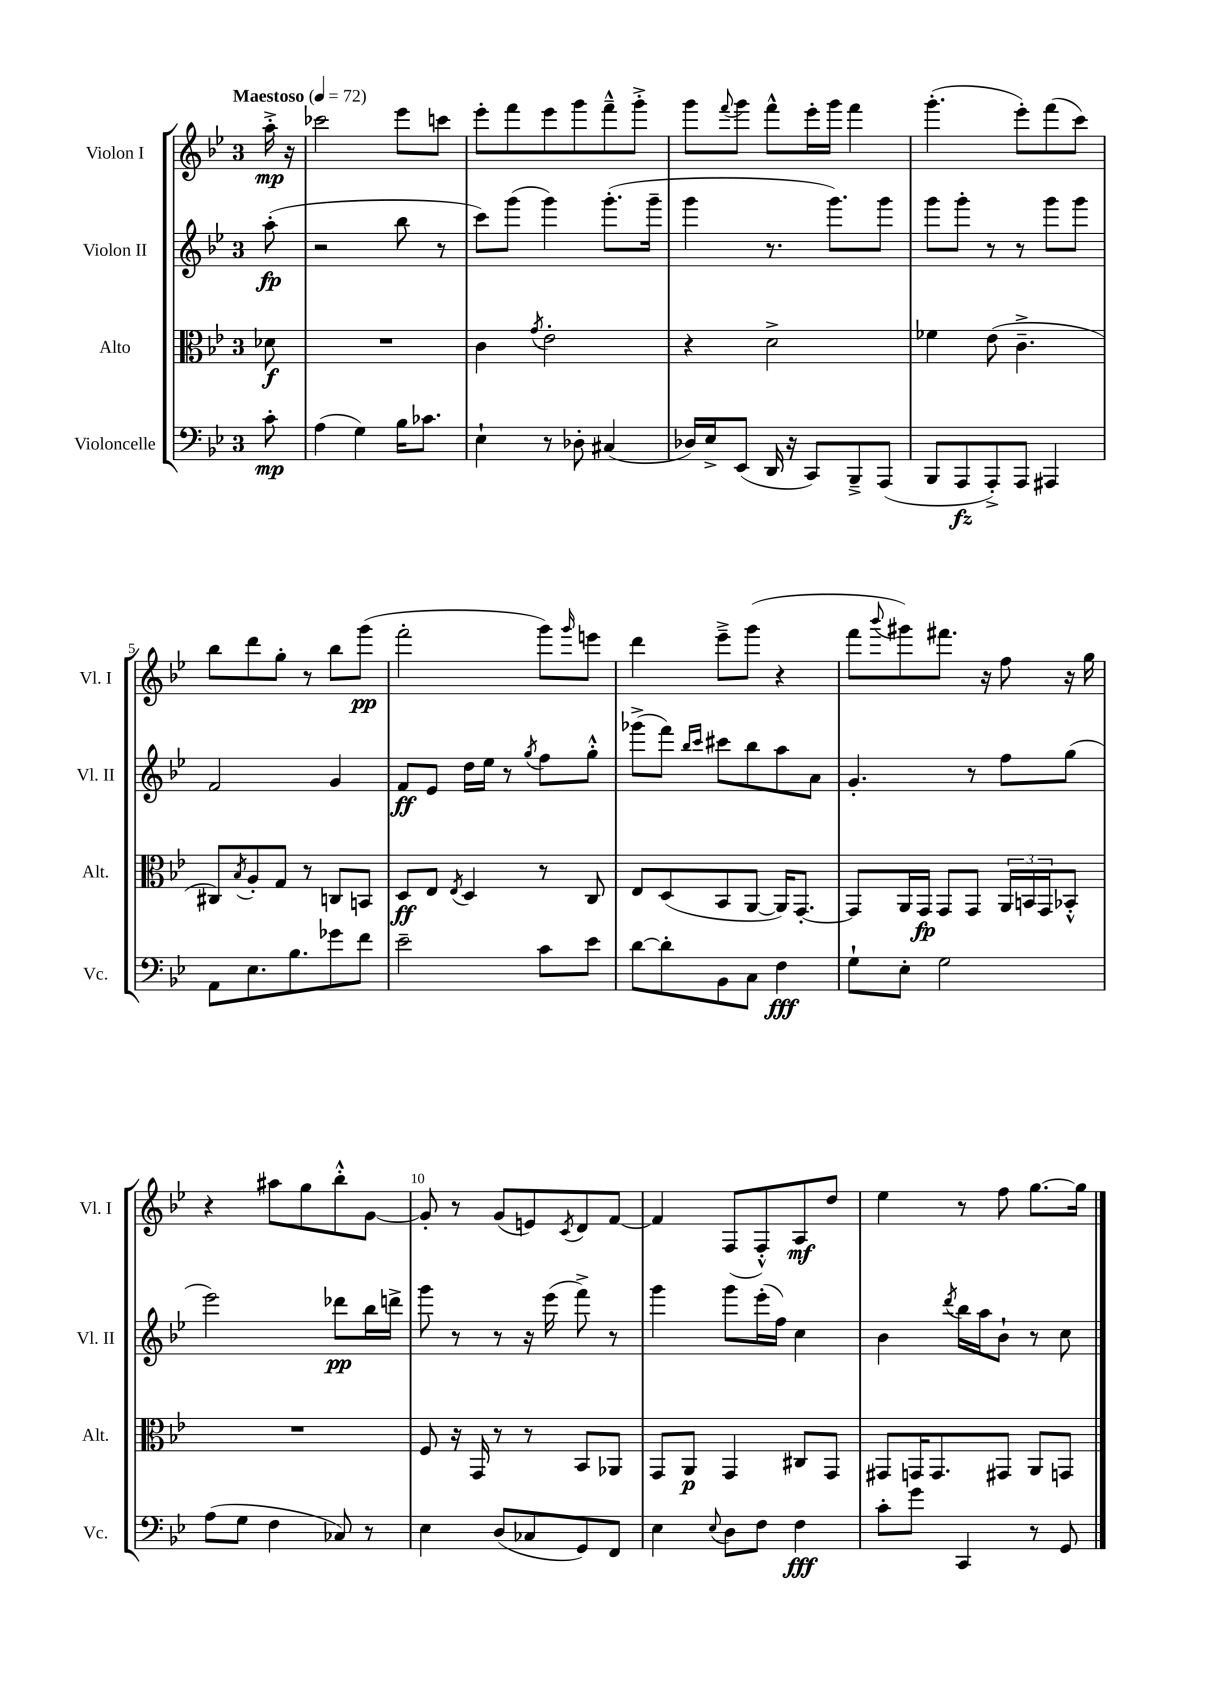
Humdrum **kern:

**kern	**dynam	**kern	**dynam	**kern	**dynam	**kern	**dynam
*part4	*part4	*part3	*part3	*part2	*part2	*part1	*part1
*staff4	*staff4	*staff3	*staff3	*staff2	*staff2	*staff1	*staff1
*I"Violoncelle	*	*I"Alto	*	*I"Violon II	*	*I"Violon I	*
*I'Vc.	*	*I'Alt.	*	*I'Vl. II	*	*I'Vl. I	*
*clefF4	*	*clefC3	*	*clefG2	*	*clefG2	*
*k[b-e-]	*	*k[b-e-]	*	*k[b-e-]	*	*k[b-e-]	*
*M3/4	*	*M3/4	*	*M3/4	*	*M3/4	*
*MM72	*	*MM72	*	*MM72	*	*MM72	*
=	=	=	=	=	=	=	=
!	!	!	!	!	!	!LO:TX:a:B:t=Maestoso	!
8c'\	mp	8d-X\	f	(8aa'\	fp	16aa'^\	mp
.	.	.	.	.	.	16r	.
=1	=1	=1	=1	=1	=1	=1	=1
(4A\	.	2.r	.	2r	.	2ccc-X\	.
4G\)	.	.	.	.	.	.	.
16B-\KL	.	.	.	8bb-\	.	8eee-\L	.
8.c-X\J	.	.	.	.	.	.	.
.	.	.	.	8r	.	8cccn\J	.
=2	=2	=2	=2	=2	=2	=2	=2
4E-`\	.	4c\	.	8ccc\L)	.	8eee-'\L	.
.	.	.	.	(8ggg\J	.	8fff\	.
.	.	8qg/	.	.	.	.	.
8r	.	2e-'\	.	4ggg\)	.	8eee-\	.
8D-X'\	.	.	.	.	.	8ggg\	.
(4C#X/	.	.	.	(8.ggg'\L	.	8fff~^^\	.
.	.	.	.	.	.	8ggg'^\J	.
.	.	.	.	16ggg~\Jk	.	.	.
=3	=3	=3	=3	=3	=3	=3	=3
16D-X/LL)	.	4r	.	4ggg\	.	8ggg\L	.
16E-^/J	.	.	.	.	.	.	.
.	.	.	.	.	.	8qqfff/	.
(8EE-/J	.	.	.	.	.	8ggg\J	.
16DD/	.	2d^\	.	8.r	.	8fff^^\L	.
16r	.	.	.	.	.	.	.
8CC/L)	.	.	.	.	.	16eee-'\L	.
.	.	.	.	8.ggg\L)	.	16ggg\JJ	.
8BBB-~^/	.	.	.	.	.	4fff\	.
(8AAA/J	.	.	.	8ggg\J	.	.	.
=4	=4	=4	=4	=4	=4	=4	=4
8BBB-/L	.	4f-X\	.	8ggg\L	.	(4.ggg'\	.
8AAA/	fz	.	.	8ggg'\J	.	.	.
8AAA'^/)	.	(8e-\	.	8r	.	.	.
8AAA/J	.	4.c~^\	.	8r	.	8eee-'\L)	.
4AAA#X/	.	.	.	8ggg\L	.	(8fff\	.
.	.	.	.	8ggg\J	.	8ccc\J)	.
!!LO:LB:g=z
=5	=5	=5	=5	=5	=5	=5	=5
8AA\L	.	8C#X/L)	.	2f/	.	8bb-\L	.
.	.	8qB-/	.	.	.	.	.
8.E-\	.	8A'/	.	.	.	8ddd\	.
.	.	8G/J	.	.	.	8gg'\J	.
8.B-\	.	.	.	.	.	.	.
.	.	8r	.	.	.	8r	.
8g-X\	.	8Cn/L	.	4g/	.	8bb-\L	.
8f\J	.	8BBn/J	.	.	.	(8ggg\J	pp
=6	=6	=6	=6	=6	=6	=6	=6
2e-~\	.	8D/L	ff	8f/L	ff	2fff'\	.
.	.	8E-/J	.	8e-/J	.	.	.
.	.	8qE-/	.	.	.	.	.
.	.	4D/	.	16dd\LL	.	.	.
.	.	.	.	16ee-\JJ	.	.	.
.	.	.	.	8r	.	.	.
.	.	.	.	8qgg/	.	.	.
8c\L	.	8r	.	8ff\L	.	8ggg\L)	.
.	.	.	.	.	.	16qqggg/	.
8e-\J	.	8C/	.	8gg'^^\J	.	8eeen\J	.
=7	=7	=7	=7	=7	=7	=7	=7
[8d\L	.	8E-/L	.	(8ggg-X^\L	.	4ddd\	.
8d'\]	.	(8D/	.	8fff\J)	.	.	.
.	.	.	.	16qqbb-/LL	.	.	.
.	.	.	.	16qqccc/JJ	.	.	.
8BB-\	.	8BB-/	.	8ccc#X\L	.	8eee-~^\L	.
8C\J	.	[8AA/J	.	8bb-\	.	(8ggg\J	.
4F\	fff	16AA/KL])	.	8aa\	.	4r	.
.	.	[8.GG'/J	.	.	.	.	.
.	.	.	.	8a\J	.	.	.
=8	=8	=8	=8	=8	=8	=8	=8
8G`\L	.	8GG/L]	.	4.g'/	.	8fff\L	.
.	.	.	.	.	.	8qqbbb-/	.
8E-'\J	.	16AA/L	.	.	.	8ggg#X\)	.
.	.	16GG/JJ	fp	.	.	.	.
2G\	.	8GG/L	.	.	.	8.fff#X\J	.
.	.	8GG/J	.	8r	.	.	.
.	.	.	.	.	.	16r	.
.	.	24AA/LL	.	8ff\L	.	8ff\	.
.	.	24BBn/	.	.	.	.	.
.	.	24GG/J	.	.	.	.	.
.	.	8BB-X'^^/J	.	(8gg\J	.	16r	.
.	.	.	.	.	.	16gg\	.
!!LO:LB:g=z
=9	=9	=9	=9	=9	=9	=9	=9
(8A\L	.	2.r	.	2eee-\)	.	4r	.
8G\J	.	.	.	.	.	.	.
4F\	.	.	.	.	.	8aa#X\L	.
.	.	.	.	.	.	8gg\	.
8C-X/)	.	.	.	8ddd-X\L	pp	8bb-'^^\	.
8r	.	.	.	16bb-\L	.	[8g\J	.
.	.	.	.	16dddn^\JJ	.	.	.
=10	=10	=10	=10	=10	=10	=10	=10
4E-\	.	8F/	.	8ggg\	.	8g'/]	.
.	.	16r	.	8r	.	8r	.
.	.	16GG/	.	.	.	.	.
(8D/L	.	8r	.	8r	.	(8g/L	.
8C-X/	.	8r	.	16r	.	8en/)	.
.	.	.	.	(16eee-\	.	.	.
.	.	.	.	.	.	8qc/	.
8GG/)	.	8BB-/L	.	8fff^\)	.	8d/	.
8FF/J	.	8AA-X/J	.	8r	.	[8f/J	.
=11	=11	=11	=11	=11	=11	=11	=11
4E-\	.	8GG/L	.	4ggg\	.	4f/]	.
.	.	8AA/J	p	.	.	.	.
8qqE-/	.	.	.	.	.	.	.
8D\L	.	4GG/	.	8ggg\L	.	(8F/L	.
8F\J	.	.	.	(16eee-'\L	.	8F'^^/)	.
.	.	.	.	16ff\JJ)	.	.	.
4F\	fff	8C#X/L	.	4cc\	.	8A/	mf
.	.	8GG/J	.	.	.	8dd/J	.
=12	=12	=12	=12	=12	=12	=12	=12
8c'\L	.	8GG#X/L	.	4b-\	.	4ee-\	.
8g\J	.	16GGn/K	.	.	.	.	.
.	.	8.GG/	.	.	.	.	.
.	.	.	.	8qddd/	.	.	.
4CC/	.	.	.	16bb-\LL	.	8r	.
.	.	.	.	16aa\J	.	.	.
.	.	8GG#X/J	.	8b-`\J	.	8ff\	.
8r	.	8AA/L	.	8r	.	[8.gg\L	.
8GG/	.	8GGn/J	.	8cc\	.	.	.
.	.	.	.	.	.	16gg\Jk]	.
==	==	==	==	==	==	==	==
*-	*-	*-	*-	*-	*-	*-	*-
